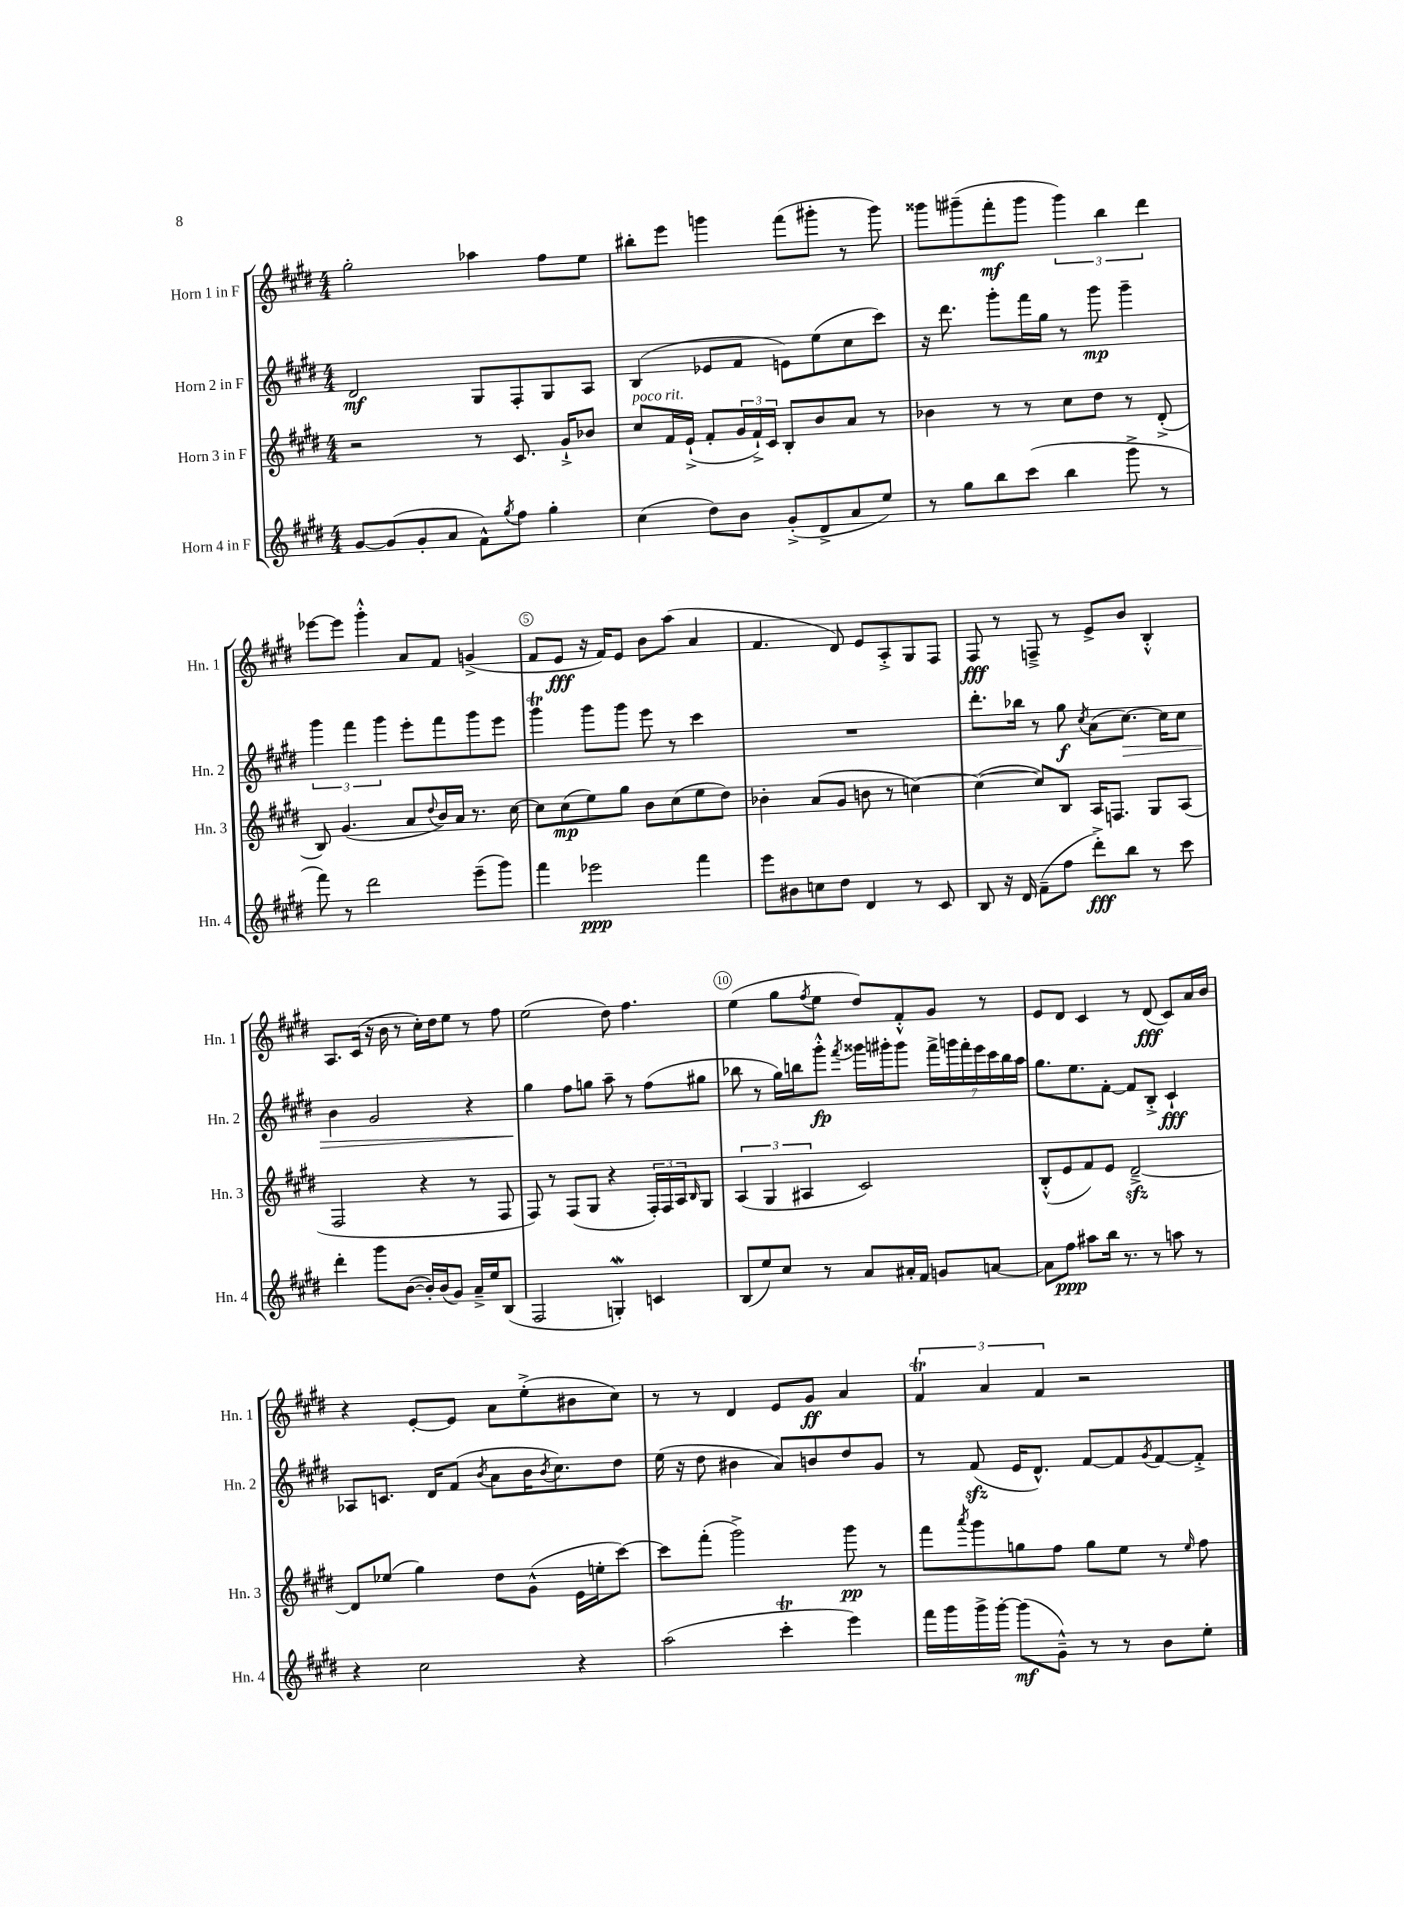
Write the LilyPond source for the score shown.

<<
\new StaffGroup <<
\new Staff = "s0" \with { instrumentName = "Horn 1 in F" shortInstrumentName = "Hn. 1" } {
    \clef treble \key e \major \numericTimeSignature \time 4/4
    gis''2-. aes''4 fis''8 e''8 |
    bis''8-. e'''8 g'''4 fis'''8( gis'''8-. r8 gis'''8) |
    gisis'''8 gis'''8--( fis'''8-.\mf gis'''8 \tuplet 3/2 { gis'''4) b''4 dis'''4 } |
    ees'''8~ ees'''8 gis'''4-.-^ a'8 fis'8 g'4->( |
    fis'8 e'8\fff r16 fis'16) e'8 b'8 a''8( a'4 |
    fis'4. dis'8) e'8 a8-.-> gis8 fis8 |
    fis8\fff r8 f8---> r8 e'8-> b'8 b4-.-^ |
    a8. cis'16( r16 b'16 r8 cis''16-.) dis''16 e''8 r8 fis''8 |
    e''2( dis''8) fis''4. |
    e''4( gis''8 \acciaccatura { fis''8 } e''8 dis''8) fis'8-.-^ gis'8 r8 |
    e'8 dis'8 cis'4 r8 dis'8\fff( cis'8) a'16 b'16 |
    r4 e'8~-. e'8 a'8 e''8-.->( bis'8 cis''8) |
    r8 r8 dis'4 e'8 gis'8\ff a'4 |
    \tuplet 3/2 { fis'4\trill a'4 fis'4 } r2 \bar "|." |
}
\new Staff = "s1" \with { instrumentName = "Horn 2 in F" shortInstrumentName = "Hn. 2" } {
    \clef treble \key e \major \numericTimeSignature \time 4/4
    dis'2\mf gis8 fis8-. gis8 a8 |
    b4( ees'8 fis'8 e'8) e''8( cis''8 cis'''8) |
    r16 dis'''8. gis'''8-. fis'''16 gis''16 r8 gis'''8\mp gis'''4-- |
    \tuplet 3/2 { gis'''4 fis'''4 gis'''4 } e'''8-. fis'''8 gis'''8 e'''8 |
    gis'''4\trill gis'''8 gis'''8 e'''8 r8 cis'''4 |
    R1 |
    dis'''8.-. bes''16 r8 gis''8\f \acciaccatura { cis''8 } a'8( cis''8.~\>) cis''16 cis''8 |
    b'4 gis'2 r4 |
    gis''4\! fis''8 g''8 a''8-- r8 fis''8( gis''8 |
    bes''8 r8 gis''16) b''16 gis'''8-.-^\fp \acciaccatura { fis'''8 } gisis'''16 gis'''16-. gis'''8 \tuplet 7/4 { fis'''16-> g'''16 fis'''16-. e'''16 cis'''16 b''16 a''16 } |
    gis''8. e''8. fis'8~-. fis'8 b8-.-> cis'4-!\fff |
    aes8 c'8. dis'16 fis'8( \acciaccatura { b'8 } a'8 b'16 \acciaccatura { b'8 } cis''8.) dis''8 |
    e''16( r16 dis''8 bis'4 a'8) b'8 dis''8 gis'8 |
    r8 fis'8\sfz( e'16 dis'8.-^) fis'8~ fis'8 \acciaccatura { gis'8 } fis'8~ fis'8-.-> \bar "|." |
}
\new Staff = "s2" \with { instrumentName = "Horn 3 in F" shortInstrumentName = "Hn. 3" } {
    \clef treble \key e \major \numericTimeSignature \time 4/4
    r2 r8 cis'8. gis'16-!-> bes'8 |
    cis''8^\markup { \italic "poco rit." } fis'16 e'16-!->( fis'8-. \tuplet 3/2 { gis'16 fis'16-!->) cis'16 } b8-. b'8 a'8 r8 |
    bes'4 r8 r8 cis''8 dis''8 r8 dis'8-.->( |
    b8) gis'4.( a'8 \appoggiatura { dis''8 } b'16) a'16 r8. cis''16~ |
    cis''8 cis''8\mp( e''8) gis''8 b'8 cis''8( e''8 dis''8) |
    bes'4-. a'8( gis'8 b'8 r8 c''4~) |
    c''4~( c''8) b8 a16 f8. gis8 a8( |
    fis2 r4 r8 fis8 |
    fis8) r8 fis8( gis8 r4 \tuplet 3/2 { fis16-.) fis16 a16 } \grace { b16 } gis8 |
    \tuplet 3/2 { a4( gis4 ais4 } cis'2) |
    b8-.-^( e'8 fis'8) e'8 dis'2~--->\sfz |
    dis'8 ees''8( gis''4) dis''8 gis'8-^( e'16 e''16-. cis'''8~) |
    cis'''8 fis'''8-.( gis'''2->) gis'''8\pp r8 |
    fis'''8 \acciaccatura { a'''8 } gis'''8 g''8 fis''8 g''8 e''8 r8 \grace { e''16 } fis''8 \bar "|." |
}
\new Staff = "s3" \with { instrumentName = "Horn 4 in F" shortInstrumentName = "Hn. 4" } {
    \clef treble \key e \major \numericTimeSignature \time 4/4
    gis'8~ gis'8( gis'8-. a'8 fis'8-^) \acciaccatura { gis''8 } fis''8 gis''4-. |
    cis''4( dis''8) b'8 gis'8-.->( dis'8-> a'8 e''8) |
    r8 gis''8 b''8 cis'''8( b''4 gis'''8-> r8 |
    fis'''8) r8 dis'''2 e'''8--( gis'''8) |
    fis'''4 ees'''2\ppp fis'''4 |
    e'''8 bis'8 c''8 dis''8 dis'4 r8 cis'8 |
    b8 r16 dis'16 fis'8--( fis''8 dis'''8-.->\fff) b''8 r8 cis'''8 |
    dis'''4-. gis'''8 b'8~( b'16-.) b'16( gis'8) a'16---> e''16 b8( |
    fis2 g4-.\mordent) c'4 |
    b8( e''8) cis''8 r8 a'8 ais'16-. fis'16 g'8 a'8~ |
    a'8 fis''8\ppp ais''8 b''16 r8. r8 a''8 r8 |
    r4 cis''2 r4 |
    a''2( cis'''4-.\trill e'''4) |
    fis'''16 gis'''16 gis'''16-> gis'''16~-. gis'''8\mf( gis'8---^) r8 r8 b'8 e''8-. \bar "|." |
}
>>
>>
\layout { \context { \Score \override BarNumber.break-visibility = ##(#f #t #t) barNumberVisibility = #(every-nth-bar-number-visible 5) \override BarNumber.stencil = #(make-stencil-circler 0.1 0.3 ly:text-interface::print) } }
